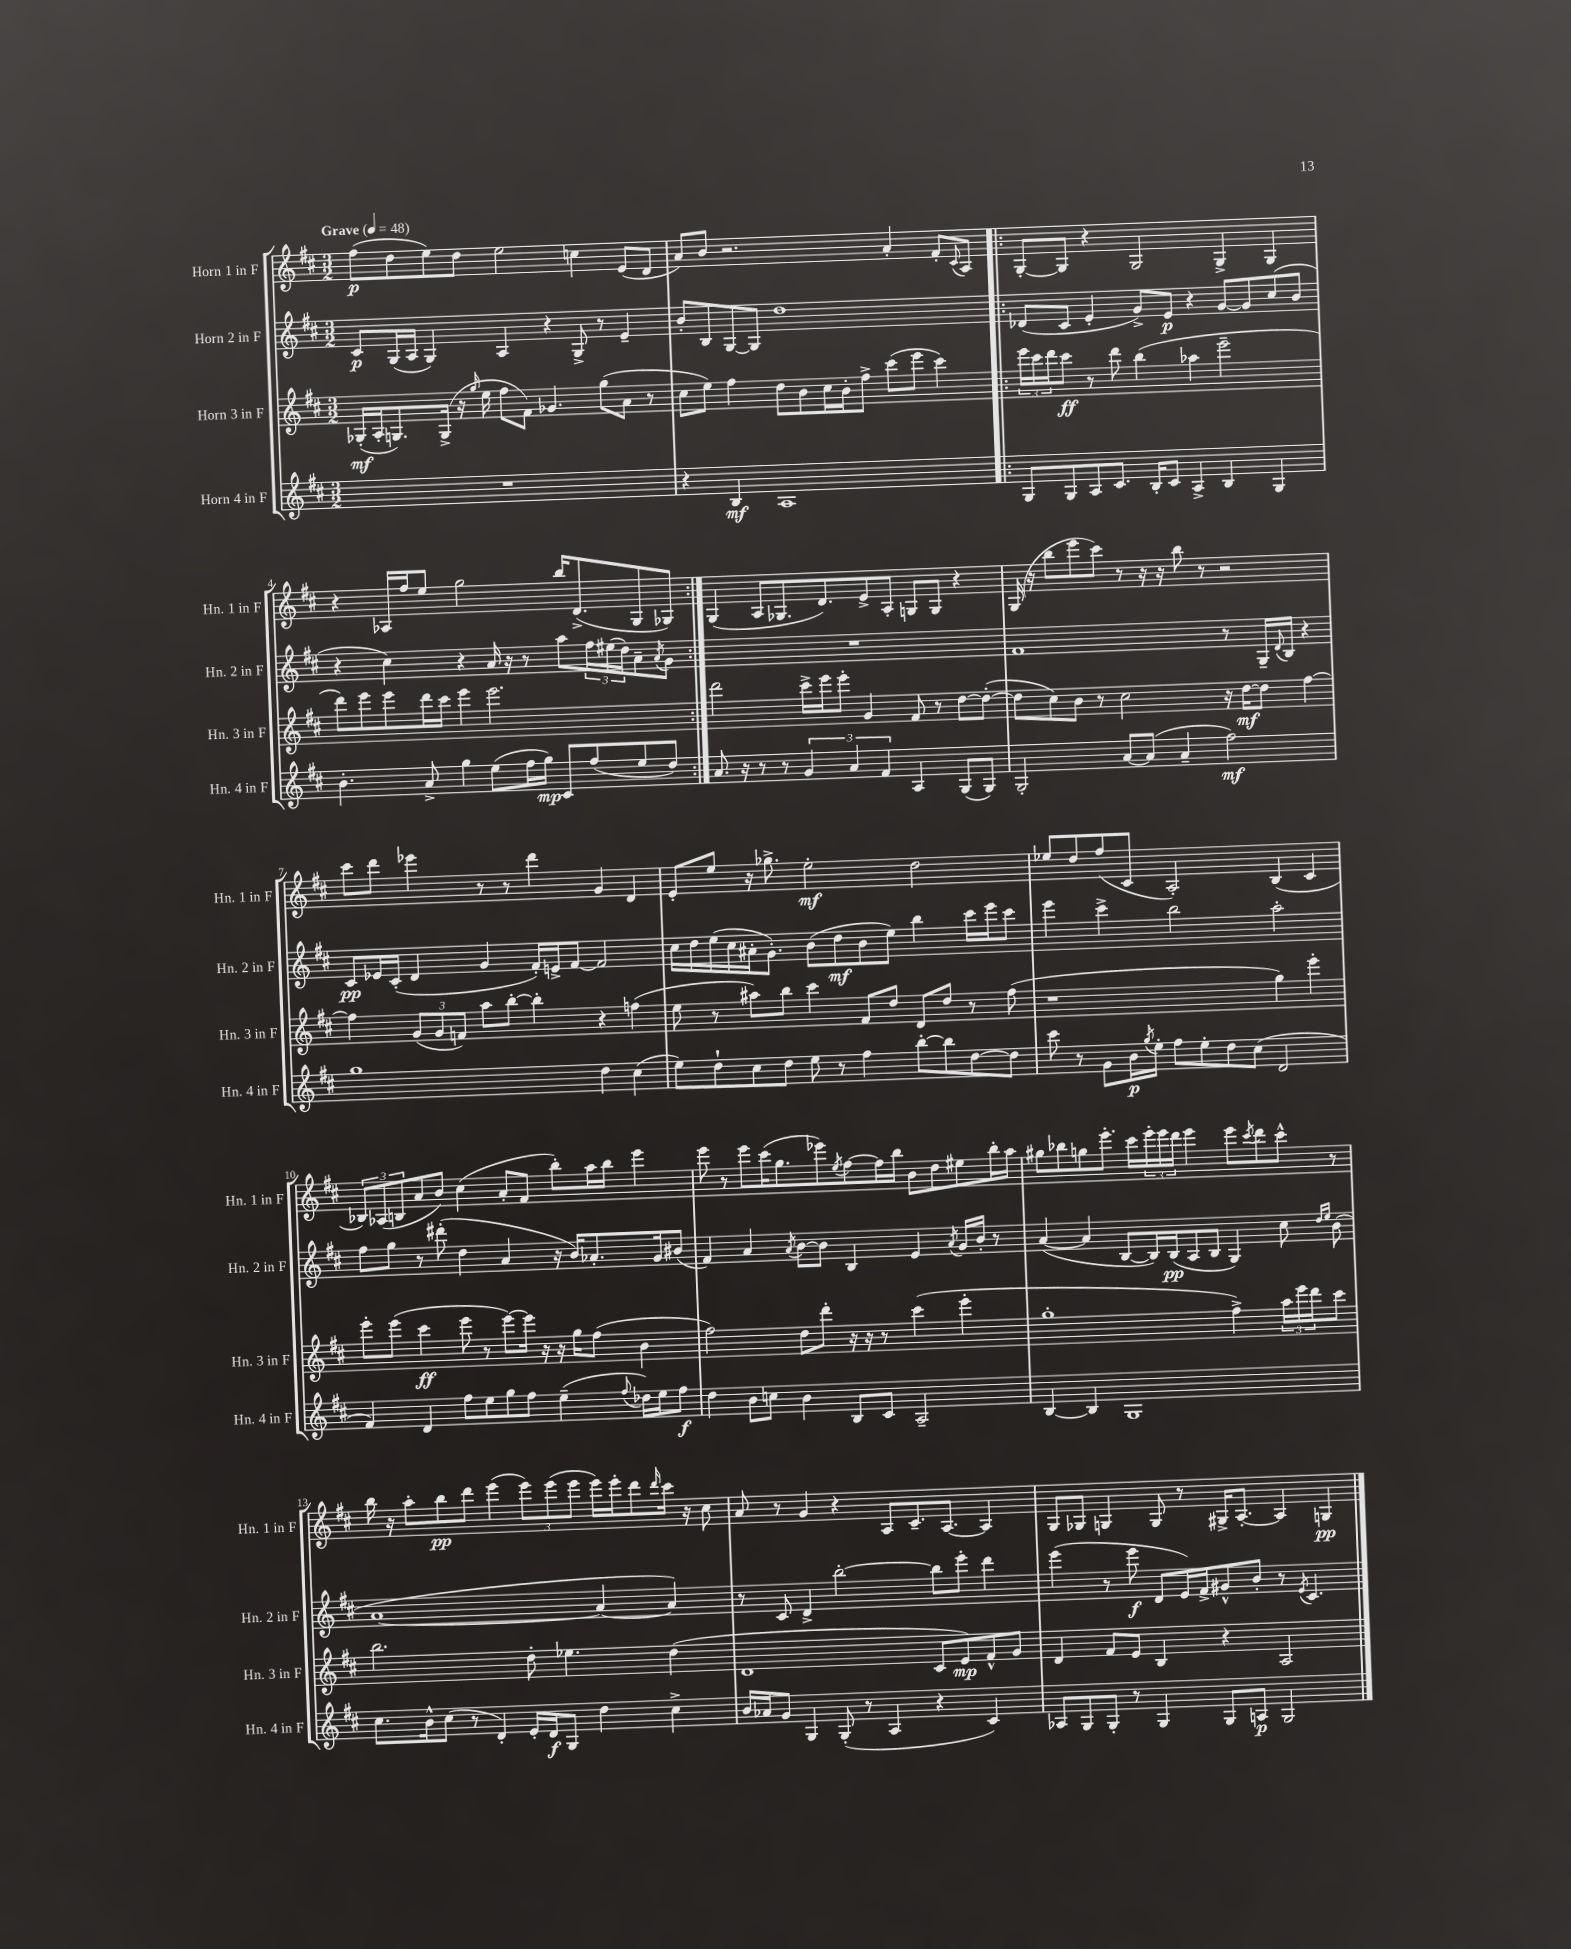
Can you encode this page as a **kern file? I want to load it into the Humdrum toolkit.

**kern	**kern	**kern	**kern
*staff4	*staff3	*staff2	*staff1
*clefG2	*clefG2	*clefG2	*clefG2
*k[f#c#]	*k[f#c#]	*k[f#c#]	*k[f#c#]
*M3/2	*M3/2	*M3/2	*M3/2
*MM48	*MM48	*MM48	*MM48
1.r	(16G-'	8c#	(8ff#
.	16A'	.	.
.	8.G)	(16G	8dd
.	.	16A	.
.	.	4G)	8ee)
.	(16G^	.	.
.	16r	.	8dd
.	16qqgg	.	.
.	16ee	.	.
.	8ff#	4A	2ee
.	8f#)	.	.
.	4.g-	4r	.
.	.	8G^	4cc
.	(8gg	8r	.
.	8a	4e~	(8e
.	8r	.	8d
=	=	=	=
4r	8cc#	8b'	8a)
.	8ee)	8B	8b
4B	4ff#	[8G	2.r
.	.	8G]	.
1A	8dd	1dd	.
.	8b	.	.
.	16cc#	.	.
.	16b'	.	.
.	8ff#^	.	.
.	(8ccc#	.	4a'
.	8eee	.	.
.	4ccc#)	.	8f#'
.	.	.	8qqc#
.	.	.	8A
=!|:	=!|:	=!|:	=!|:
8G	24eee	(8d-	[8G'
.	24ccc#	.	.
.	24ddd	.	.
8G	8ccc#	8c#	8G]
8A	8r	4e'	4r
8.c#	8ddd	.	.
.	(4bb	8g^)	2G
16B'	.	.	.
8c#	.	8e	.
4A^	4aa-	4r	.
4B	2eee~	[8g	4G^
.	.	8g]	.
4G	.	(8cc#	4G
.	.	8b	.
=	=	=	=
4.b'	8ddd)	4r	4r
.	8eee	.	.
.	8eee	4cc#)	16A-
.	.	.	16ff#
8a^	16ddd	.	8ee
.	16ccc#	.	.
4gg	4eee	4r	2gg
(8ee	2.eee	16a	.
.	.	16r	.
16ff#	.	8r	.
16gg)	.	.	.
8c#	.	8aa	16bb
.	.	.	(8.d^
(8ff#	.	24ff#	.
.	.	(24ee#	.
.	.	24dd)	.
8ee	.	8a~	8G
.	.	8qa	.
8dd)	.	8g	8G-)
=:|!	=:|!	=:|!	=:|!
8.a	2ddd	1.r	(4G
16r	.	.	.
8r	.	.	8A
8r	.	.	8.G-
6g	16ccc#^	.	.
.	16eee	.	8.d)
.	8eee'	.	.
6a	.	.	.
.	4g	.	8e^
6f#	.	.	.
.	.	.	8A'
4A	8f#	.	8G
.	8r	.	8G
(8G	[8dd	.	4r
8G)	(8dd'_	.	.
=	=	=	=
2G'	8dd]	1f#	(16G
.	.	.	16r
.	8cc#)	.	8bb
.	8b	.	8eee
.	8r	.	8ccc#)
[8a	2cc#	.	8r
(8a]	.	.	16r
.	.	.	16r
4a~	.	.	8bb
.	.	.	8r
2ff#)	16r	8r	2r
.	[16dd	.	.
.	8dd]	16G~	.
.	.	8qqd	.
.	.	16B	.
.	[4ff#	4r	.
=	=	=	=
1gg	4ff#]	8c#	8ccc#
.	.	16e-	8ddd
.	.	(16c#'	.
.	(12g	4d	4eee-
.	12g	.	.
.	12f)	.	.
.	8aa	4g	8r
.	[8bb'	.	8r
.	4bb']	16f#')	4ddd
.	.	16e^	.
.	.	[8f#	.
4dd	4r	2f#]	4g
(4cc#	(4ff	.	4d
=	=	=	=
8ee)	8ee	16cc#	8e'
.	.	16dd	.
8dd`	8r	(16ee	8ee
.	.	16cc#	.
8cc#	8aa#)	16a#'	16r
.	.	8.g')	8.gg-^
8dd	8bb	.	.
8ee	4ccc#	(8b	2ee'
8r	.	8dd	.
4ff#	8f#	8b	.
.	8dd	8ee)	.
[8bb'	8d	4bb	2dd
8bb]	8dd	.	.
[8dd	8r	16ccc#	.
.	.	16eee	.
8dd]	(8ff#	8ccc#	.
=	=	=	=
8ccc#	1r	4eee	8ee-
8r	.	.	8dd
8g	.	4ccc#^	(8ff#
16b	.	.	8c#
8qgg	.	.	.
16ee'	.	.	.
8ff#	.	2bb	2A')
8ee'	.	.	.
8dd	.	.	.
(8cc#	.	.	.
2d	4gg)	2aa'	(4B
.	4eee'	.	4c#
=	=	=	=
4f#)	8eee'	8ff#	12B-)
.	.	.	(12A-
.	(8eee	8gg	.
.	.	.	12B
4d	4ccc#	8r	8a
.	.	(8ddd#'	8b)
8ff#	8eee	4dd	(4cc#
8ee	8r	.	.
8gg	[8eee)	4a	8a'
8ff#	16eee]	.	8f#
.	16r	.	.
(4ee~	16r	16r	8bb')
.	16gg	16b)	.
.	(8ff#	8.a-'	16aa
.	.	.	16bb
8qqff#	.	.	.
16dd-)	4b	.	4eee
16ee	.	16g	.
8ff#	.	(8b#	.
=	=	=	=
4dd	2ff#)	4f#)	8eee
.	.	.	8r
8b	.	4a	8eee
8cc	.	.	(16ccc#
.	.	.	8.gg
.	.	8qa	.
4b	8dd	[8b	.
.	8ddd'	8b]	8eee-)
.	.	.	8qee
8B	16r	4B	[8ff#
.	16r	.	.
8c#	8r	.	16ff#]
.	.	.	16bb
2A~	(4ccc#	4e	8b
.	.	.	8dd
.	.	8qa	.
.	4eee'	16g	8ee#
.	.	16b'	.
.	.	8r	16bb'
.	.	.	16aa
=	=	=	=
[4B	1gg'	([4a	8gg#
.	.	.	8bb-
4B]	.	4a]	8gg
.	.	.	8.eee'
1G	.	[8B	.
.	.	.	16ccc#
.	.	16B])	24eee'
.	.	.	24eee
.	.	(16B	.
.	.	.	24ddd
.	.	8A	4eee
.	.	8B	.
.	4ff#^)	4G)	8eee
.	.	.	8qccc#
.	.	.	8ddd
.	24aa	8cc#	8ccc#^^
.	24eee	.	.
.	24ddd	.	.
.	.	16qqdd	.
.	.	16qqee	.
.	8ccc#	(8b	8r
=	=	=	=
8.cc#	2.bb	[1a	16bb
.	.	.	16r
.	.	.	8aa'
16b^^	.	.	.
(8cc#	.	.	8bb
8r	.	.	8ddd
4d')	.	.	(4eee
16e'	8dd'	.	12eee)
16d	.	.	.
.	.	.	(12eee
8G	4.ee-	.	.
.	.	.	12eee
4dd	.	4a_	16eee)
.	.	.	16eee'
.	.	.	8ddd
.	.	.	16qqddd
4cc#^	(4dd	4a])	16ccc#
.	.	.	16r
.	.	.	8cc#
=	=	=	=
16b	1d	8r	8a
16a-	.	.	.
8g	.	8c#	8r
4G	.	4d^	4g
(8G'	.	[2bb'	4r
8r	.	.	.
4A	.	.	8A
.	.	.	8.c#~
4r	8c#	8bb]	.
.	.	.	[8.A
.	8e)	8eee'	.
4c#)	8f#^^	4ddd	4A]
.	8g	.	.
=	=	=	=
8A-	4d	(4eee	8G
8G	.	.	8G-
8G'	8f#	8r	4G
8r	8e	8eee	.
4G	4B	8d	8G
.	.	16e)	8r
.	.	16f#^	.
8G	4r	8g#^^	16G#^
.	.	.	[8.A'
8A	.	8b'	.
2G	2A	8r	4A]
.	.	8qe	.
.	.	4.c#	.
.	.	.	4G
==	==	==	==
*-	*-	*-	*-
